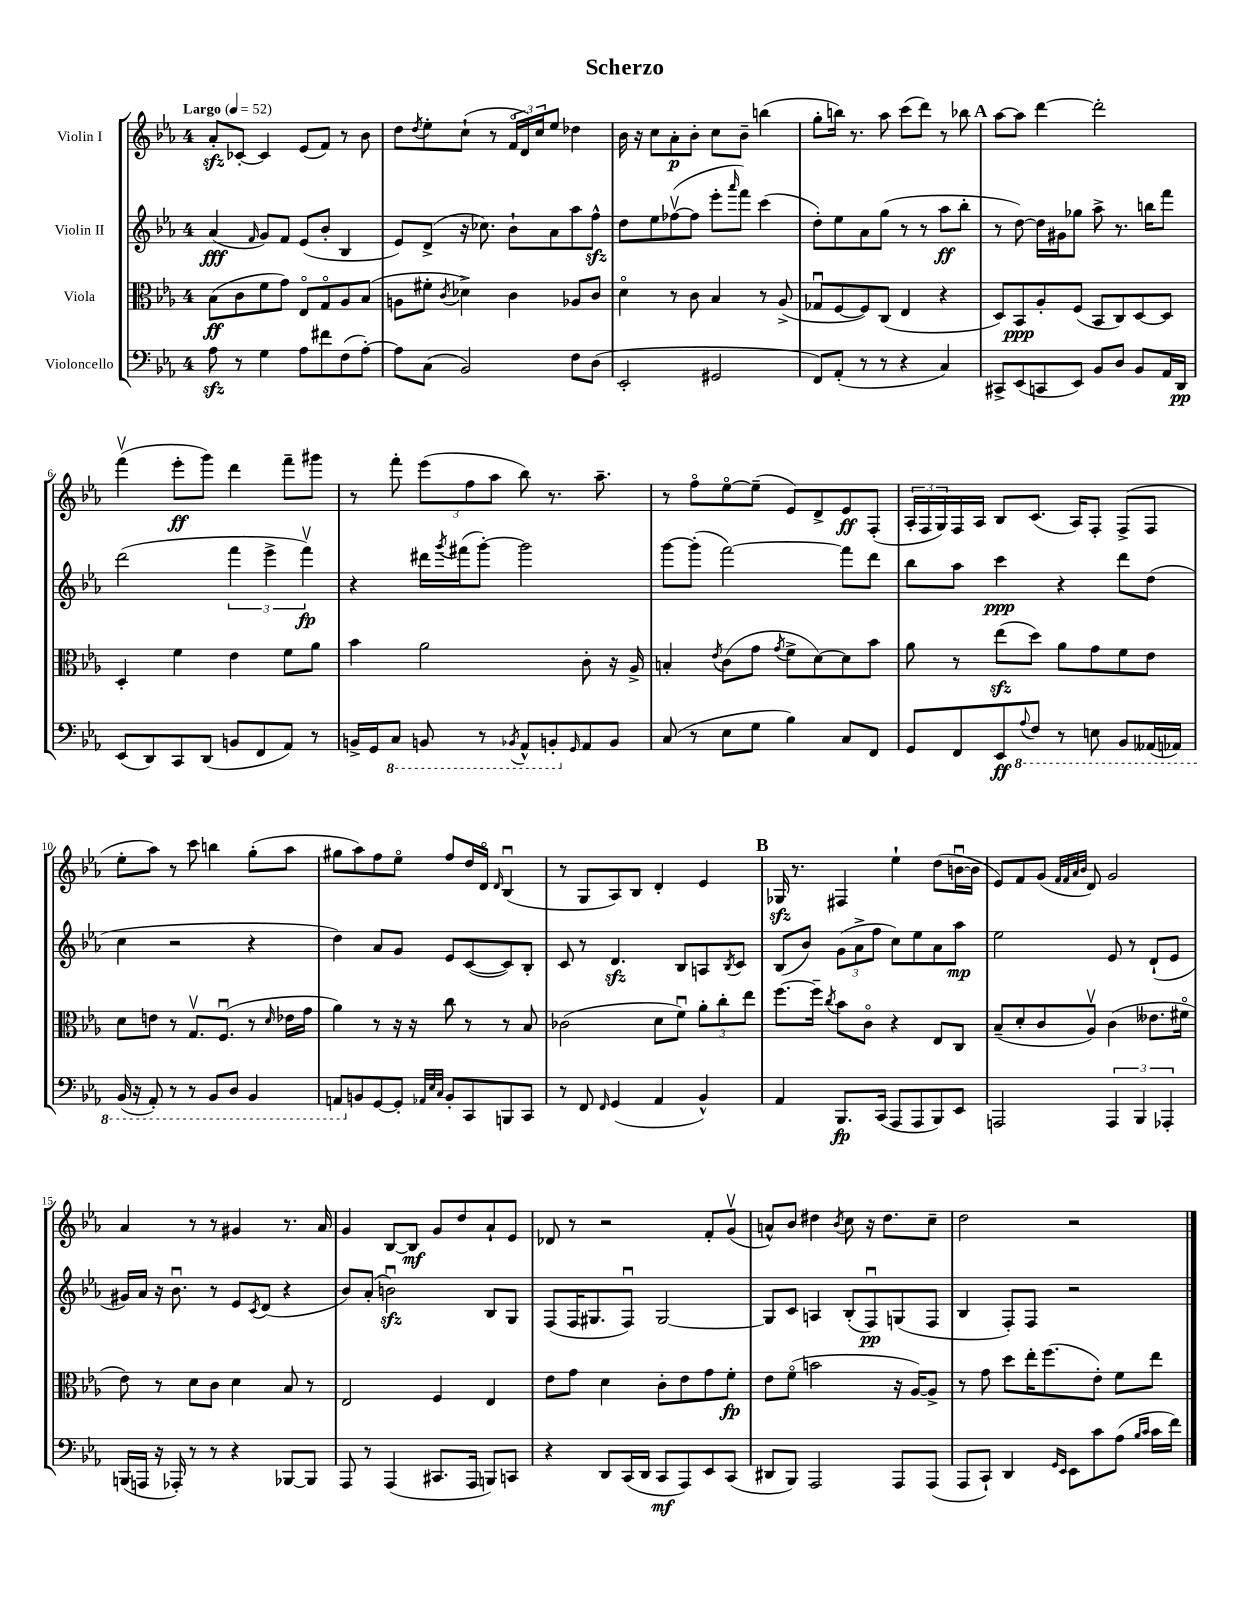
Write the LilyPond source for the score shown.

\header { title = "Scherzo" }
<<
\new StaffGroup <<
\new Staff = "s0" \with { instrumentName = "Violin I" } {
    \clef treble \key ees \major \once \override Staff.TimeSignature.style = #'single-digit \time 4/4 \tempo "Largo" 4 = 52
    aes'8-.\sfz ces'8~-. ces'4 ees'8( f'8) r8 bes'8 |
    d''8 \acciaccatura { d''8 } ees''8-. c''8-!( r8 \tuplet 3/2 { f'16\flageolet d'16) c''16 } ees''8 des''4 |
    bes'16 r16 c''8 aes'8-.\p bes'8-. c''8 bes'8-- b''4( |
    g''8-. b''16) r8. aes''8 c'''8( d'''8) r8 bes''8 |
    \mark \markup { \bold "A" } aes''8~ aes''8 d'''4~ d'''2-. |
    f'''4\upbow( ees'''8-.\ff g'''8) d'''4 f'''8-- gis'''8 |
    r8 f'''8-. \tuplet 3/2 { ees'''8( f''8 aes''8 } bes''8) r8. aes''8.-- |
    r8 f''8\flageolet ees''8~\flageolet ees''8--( ees'8) d'8-> ees'8\ff f8-.( |
    \tuplet 3/2 { aes16-. f16 g16) } f16 aes16 bes8 c'8.( aes16) f8-. f8->( f8 |
    ees''8-. aes''8) r8 c'''8 b''4 g''8-.( aes''8 |
    gis''8 aes''8) f''8 ees''8\flageolet f''8 d''16 d'16\flageolet \grace { d'16 } bes4\downbow( |
    r8 g8 aes8) bes8 d'4-. ees'4 |
    \mark \markup { \bold "B" } ges16\sfz r8. fis4 ees''4-! d''8( b'16~\downbow b'16 |
    ees'8) f'8 g'8( \grace { f'32 f'32 aes'32 bes'32 } d'8) g'2 |
    aes'4 r8 r8 gis'4 r8. aes'16 |
    g'4 bes8~ bes8\mf g'8 d''8 aes'8-! ees'8 |
    des'8 r8 r2 f'8-. g'8\upbow( |
    a'8-^) bes'8 dis''4 \acciaccatura { bes'8 } c''8 r16 dis''8. c''8-- |
    d''2 r2 \bar "|." |
}
\new Staff = "s1" \with { instrumentName = "Violin II" } {
    \clef treble \key ees \major \once \override Staff.TimeSignature.style = #'single-digit \time 4/4
    aes'4\fff( \grace { f'16 } g'8) f'8 ees'8( bes'8-. bes4 |
    ees'8) d'8->( r16 ces''8.) bes'8-! aes'8 aes''8 f''8-^\sfz |
    d''8 ees''8 fes''8~\upbow( fes''8 ees'''8-. \grace { aes'''16 } f'''8) c'''4( |
    d''8-.) ees''8 aes'8 g''8( r8 r8 aes''8\ff bes''8-. |
    \mark \markup { \bold "A" } r8 d''8~) d''16 gis'16 ges''8 aes''8-> r8. b''16 f'''8 |
    d'''2( \tuplet 3/2 { f'''4 ees'''4-> f'''4\upbow\fp) } |
    r4 dis'''16 \acciaccatura { g'''8 } fis'''16( g'''8~-.) g'''2 |
    g'''8~ g'''8-.( f'''2~) f'''8 d'''8 |
    bes''8 aes''8 c'''4\ppp r4 d'''8 d''8( |
    c''4 r2 r4 |
    d''4) aes'8 g'8 ees'8 c'8~( c'8) bes8-. |
    c'8 r8 d'4.\sfz bes8 a8 \acciaccatura { bes8 } c'8 |
    \mark \markup { \bold "B" } bes8( bes'8) \tuplet 3/2 { g'8( aes'8-> f''8 } c''8) ees''8 aes'8 aes''8\mp |
    ees''2 ees'8 r8 d'8-!( ees'8 |
    gis'16) aes'16 r16 bes'8.\downbow r8 ees'8 \acciaccatura { c'8 } d'8( r4 |
    bes'8) aes'8-.( b'2\downbow\sfz) bes8 g8 |
    f8( f16 gis8. f8\downbow) gis2~ |
    gis8 c'8 a4 bes8-.( f8\downbow\pp) g8( f8 |
    bes4 f8-.) f8 r2 \bar "|." |
}
\new Staff = "s2" \with { instrumentName = "Viola" } {
    \clef alto \key ees \major \once \override Staff.TimeSignature.style = #'single-digit \time 4/4
    bes8\ff( c'8 f'8 g'8) ees8\flageolet g8\flageolet aes8 bes8( |
    a8 fis'8-. \acciaccatura { c'8 } des'4->) c'4 aes8 c'8 |
    d'4\flageolet r8 c'8 bes4 r8 aes8->( |
    ges8\downbow f8~ f8) c8( ees4 r4 |
    \mark \markup { \bold "A" } d8) bes,8\ppp aes8-. f8( bes,8 c8) d8~ d8 |
    d4-. f'4 ees'4 f'8 aes'8 |
    bes'4 aes'2 c'8-. r16 aes16-> |
    b4-. \acciaccatura { ees'8 } c'8( g'8 \acciaccatura { g'8 } f'8-> d'8~) d'8 bes'8 |
    aes'8 r8 ees''8\sfz( d''8) aes'8 g'8 f'8 ees'8 |
    d'8 e'8 r8 g8.\upbow f8.\downbow( r8 \grace { d'16 } ees'16 g'16 |
    aes'4) r8 r16 r16 c''8 r8 r8 bes8 |
    ces'2( d'8 f'8\downbow) \tuplet 3/2 { aes'8-. c''8-. ees''8 } |
    \mark \markup { \bold "B" } f''8.~ f''16-- \acciaccatura { c''8 } bes'8 c'8\flageolet r4 ees8 c8 |
    bes8--( d'8-. c'8 aes8\upbow) c'4( eeses'8. fis'16\flageolet |
    ees'8) r8 d'8 c'8 d'4 bes8 r8 |
    ees2 f4 ees4 |
    ees'8 g'8 d'4 c'8-. ees'8 g'8 f'8-.\fp |
    ees'8 f'8\flageolet( b'2 r16 aes16~) aes8-> |
    r8 g'8 d''8 ees''16-. f''8.( ees'8-.) f'8 ees''8 \bar "|." |
}
\new Staff = "s3" \with { instrumentName = "Violoncello" } {
    \clef bass \key ees \major \once \override Staff.TimeSignature.style = #'single-digit \time 4/4
    aes8\sfz r8 g4 aes8 fis'8 f8( aes8~-.) |
    aes8 c8( bes,2) f8 d8( |
    ees,2-. gis,2 |
    f,8) aes,8-.( r8 r8 r4 c4) |
    \mark \markup { \bold "A" } cis,8-> ees,8( c,8 ees,8) bes,8 d8 bes,8 aes,16 d,16\pp |
    ees,8( d,8) c,8 d,8( b,8 f,8 aes,8) r8 |
    b,16-> g,16 \ottava #-1 c,8 b,,8 r8 \acciaccatura { bes,,8 } aes,,8-^ b,,8-. \ottava #0 \grace { g,16 } aes,8 b,8 |
    c8( r8 ees8 g8 bes4) c8 f,8 |
    g,8 f,8 ees,8\ff \ottava #-1 \appoggiatura { aes,8 } f,8 r8 e,8 bes,,8 aeses,,16( aes,,16) |
    bes,,16( r16 aes,,8-.) r8 r8 bes,,8 d,8 bes,,4 |
    a,,8 \ottava #0 b,8 g,8~ g,8-. \grace { aes,!32 ees32 c32 } b,8-. c,8 b,,8 c,8 |
    r8 f,8 \grace { f,16 } g,4( aes,4 bes,4-^) |
    \mark \markup { \bold "B" } aes,4 bes,,8.\fp c,16( aes,,8 aes,,8 bes,,8) ees,8 |
    a,,2 \tuplet 3/2 { a,,4 bes,,4 aes,,4-. } |
    b,,16( a,,16 r16 aes,,16-.) r8 r8 r4 bes,,8~ bes,,8 |
    aes,,8 r8 aes,,4( cis,8. aes,,16 b,,8) c,8 |
    r4 d,8 c,16( d,16 c,8\mf aes,,8) ees,8 c,8( |
    dis,8 bes,,8) aes,,2 aes,,8 aes,,8( |
    aes,,8 c,8-!) d,4 \grace { g,16 ees,16 } ees,8 c'8 aes8( \grace { bes16 c'16 } c'16 f'16) \bar "|." |
}
>>
>>
